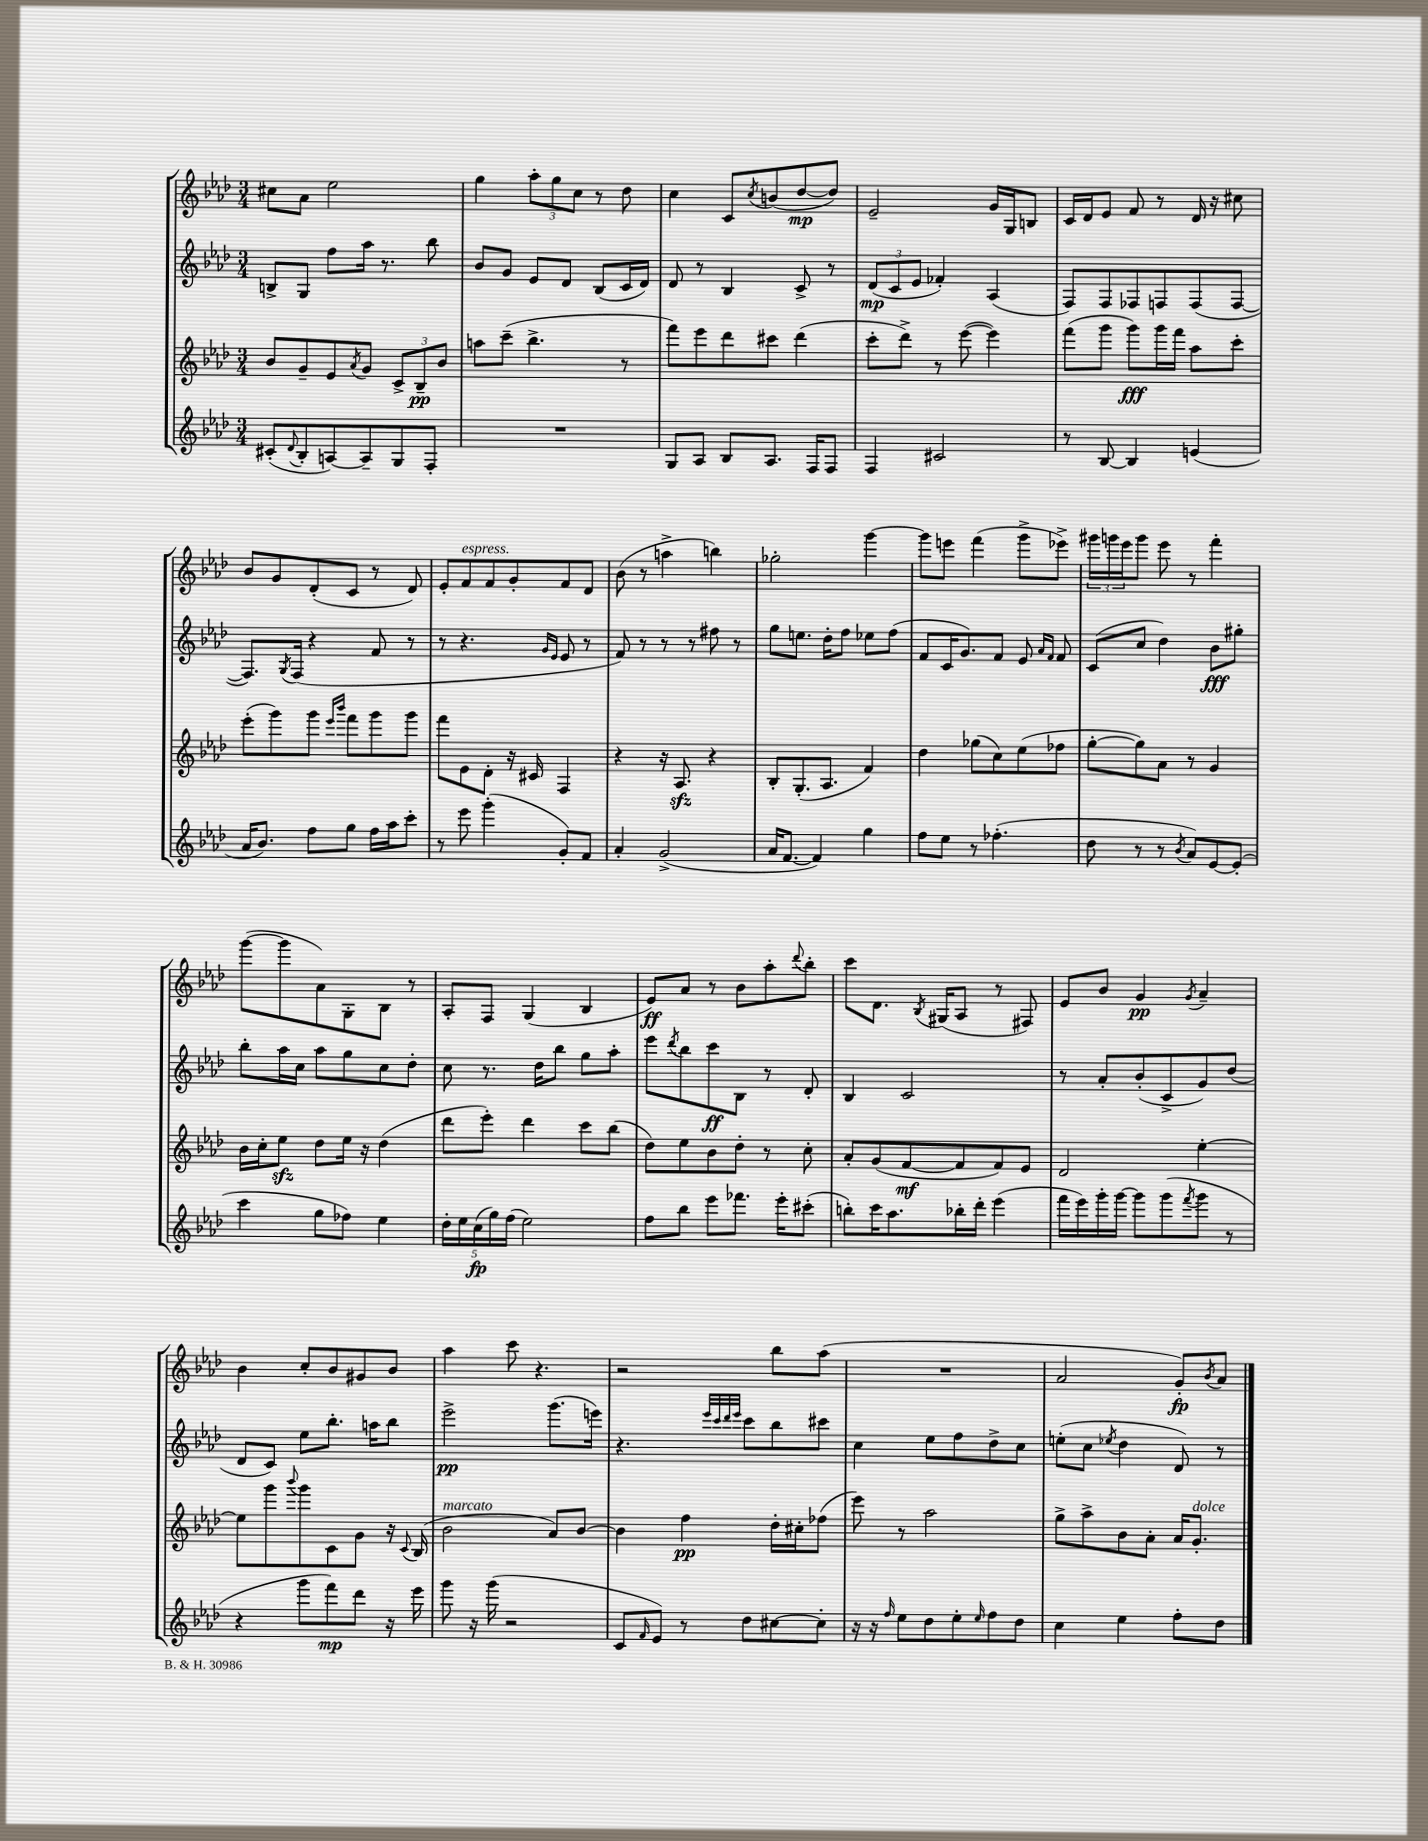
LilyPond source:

<<
\new StaffGroup <<
\new Staff = "s0" {
    \clef treble \key aes \major \numericTimeSignature \time 3/4
    cis''8 aes'8 ees''2 |
    g''4 \tuplet 3/2 { aes''8-. g''8 c''8 } r8 des''8 |
    c''4 c'8 \acciaccatura { c''8 } b'8( des''8~\mp des''8) |
    ees'2-- g'16 g16 b8 |
    c'16 des'16 ees'8 f'8 r8 des'16 r16 cis''8 |
    bes'8 g'8 des'8-.( c'8 r8 des'8) |
    ees'8-. f'8^\markup { \italic "espress." } f'8 g'8-. f'8 des'8 |
    bes'8( r8 a''4-> b''4) |
    ges''2-. g'''4~ |
    g'''8 e'''8 f'''4( g'''8-> ees'''8->) |
    \tuplet 3/2 { gis'''16 g'''16 ees'''16 } g'''8 ees'''8 r8 f'''4-. |
    g'''8~( g'''8 aes'8) g8-. bes8 r8 |
    aes8-. f8 g4( bes4 |
    ees'8\ff) aes'8 r8 bes'8 aes''8-. \appoggiatura { des'''8 } bes''8-. |
    c'''8 des'8. \acciaccatura { bes8 } gis16( aes8 r8 fis8) |
    ees'8 bes'8 g'4\pp \acciaccatura { g'8 } aes'4-- |
    bes'4 c''8-. bes'8 gis'8 bes'8 |
    aes''4 c'''8 r4. |
    r2 bes''8 aes''8( |
    R2. |
    aes'2 g'8-.\fp) \acciaccatura { bes'8 } aes'8 \bar "|." |
}
\new Staff = "s1" {
    \clef treble \key aes \major \numericTimeSignature \time 3/4
    b8-> g8 f''8 aes''16 r8. bes''8 |
    bes'8 g'8 ees'8 des'8 bes8( c'16 des'16) |
    des'8 r8 bes4 c'8-> r8 |
    \tuplet 3/2 { des'8\mp( c'8 ees'8 } fes'4-.) aes4( |
    f8) f8 fes8 f8 f8( f8~ |
    f8.) \acciaccatura { g8 } f16( r4 f'8 r8 |
    r8 r4. \grace { g'16 ees'16 } ees'8 r8 |
    f'8) r8 r8 r8 fis''8 r8 |
    g''8 e''8. des''16-. f''8 ees''8 f''8( |
    f'8 c'16 g'8.) f'8 ees'8 \grace { aes'16 f'16 } f'8 |
    c'8( c''8 des''4) bes'8\fff gis''8-. |
    bes''8-. aes''16 c''16 aes''8 g''8 c''8 des''8-. |
    c''8 r8. des''16 bes''8 g''8 aes''8-. |
    ees'''8 \acciaccatura { des'''8 } bes''8 c'''8\ff bes8 r8 des'8-. |
    bes4 c'2 |
    r8 aes'8-. bes'8-.( c'8-> g'8) des''8( |
    des'8 c'8) ees''8 bes''8.-. a''16 bes''8 |
    ees'''2->\pp g'''8.( e'''16) |
    r4. \grace { ees'''32 c'''32 des'''32 ees'''32 } c'''8 bes''8 cis'''8 |
    c''4 ees''8 f''8 des''8-> c''8 |
    e''8-.( c''8 \acciaccatura { ees''8 } des''4 des'8) r8 \bar "|." |
}
\new Staff = "s2" {
    \clef treble \key aes \major \numericTimeSignature \time 3/4
    bes'8 g'8-- ees'8 \acciaccatura { aes'8 } g'8 \tuplet 3/2 { c'8-> bes8--\pp bes'8 } |
    a''8 c'''8--( bes''4.-> r8 |
    f'''8) ees'''8 des'''8 cis'''8 des'''4( |
    c'''8-. des'''8->) r8 ees'''8~( ees'''4) |
    f'''8( g'''8 g'''8\fff) g'''16 f'''16 aes''8 c'''8-. |
    ees'''8-.( g'''8) g'''8 \grace { ees'''16 bes'''16 } f'''8 g'''8 g'''8 |
    f'''8 ees'8 des'8-. r16 cis'16 f4 |
    r4 r16 aes8.\sfz r4 |
    bes8-. g8.-.( aes8. f'4) |
    des''4 ges''8( c''8) ees''8( fes''8 |
    g''8~-. g''8) aes'8 r8 g'4 |
    bes'16 c''16-. ees''8\sfz des''8 ees''16 r16 des''4( |
    des'''8 ees'''8-.) des'''4 c'''8 bes''8( |
    des''8) ees''8 bes'8 des''8-. r8 c''8-. |
    aes'8-. g'8( f'8~\mf f'8 f'8) ees'8 |
    des'2 ees''4~-. |
    ees''8 g'''8 \appoggiatura { bes'''8 } g'''8 c'8 g'8 r16 \appoggiatura { c'8 } bes16( |
    bes'2^\markup { \italic "marcato" } aes'8) bes'8~ |
    bes'4 f''4\pp des''16-. cis''16-. fes''8( |
    ees'''8) r8 aes''2 |
    g''8-> aes''8-> bes'8 aes'8-. aes'16 g'8.-.^\markup { \italic "dolce" } \bar "|." |
}
\new Staff = "s3" {
    \clef treble \key aes \major \numericTimeSignature \time 3/4
    cis'8-.( \appoggiatura { des'8 } bes8-. a8~) a8-- g8 f8-. |
    R2. |
    g8 aes8 bes8 aes8. f16 f8 |
    f4 cis'2 |
    r8 bes8~ bes4 e'4( |
    aes'16 bes'8.) f''8 g''8 f''16 aes''16 c'''8-. |
    r8 ees'''8 g'''4-.( g'8-.) f'8 |
    aes'4-. g'2->( |
    aes'16 f'8.~ f'4) g''4 |
    f''8 ees''8 r8 fes''4.-.( |
    des''8 r8 r8 \acciaccatura { bes'8 } aes'8) ees'8~ ees'8-.( |
    c'''4 g''8 fes''8) ees''4 |
    \tuplet 5/4 { des''16-. ees''16 c''16\fp( g''16) f''16( } ees''2) |
    f''8 bes''8 ees'''8 fes'''8. ees'''16-. cis'''8-.( |
    b''8-.) c'''16 aes''8. bes''16-. des'''16-. ees'''4( |
    f'''16 ees'''16) g'''16-. g'''16~ g'''8 g'''8( \acciaccatura { f'''8 } g'''8 r8 |
    r4 g'''8 f'''8\mp) des'''8 r16 ees'''16 |
    g'''8 r16 g'''16( r2 |
    c'8 \grace { f'16 } ees'8) r8 des''8 cis''8~ cis''8-. |
    r16 r16 \grace { f''16 } ees''8 des''8 ees''8-. \grace { ees''16 } f''8 des''8 |
    c''4 ees''4 f''8-. des''8 \bar "|." |
}
>>
>>
\layout { \context { \Score \remove "Bar_number_engraver" } }
